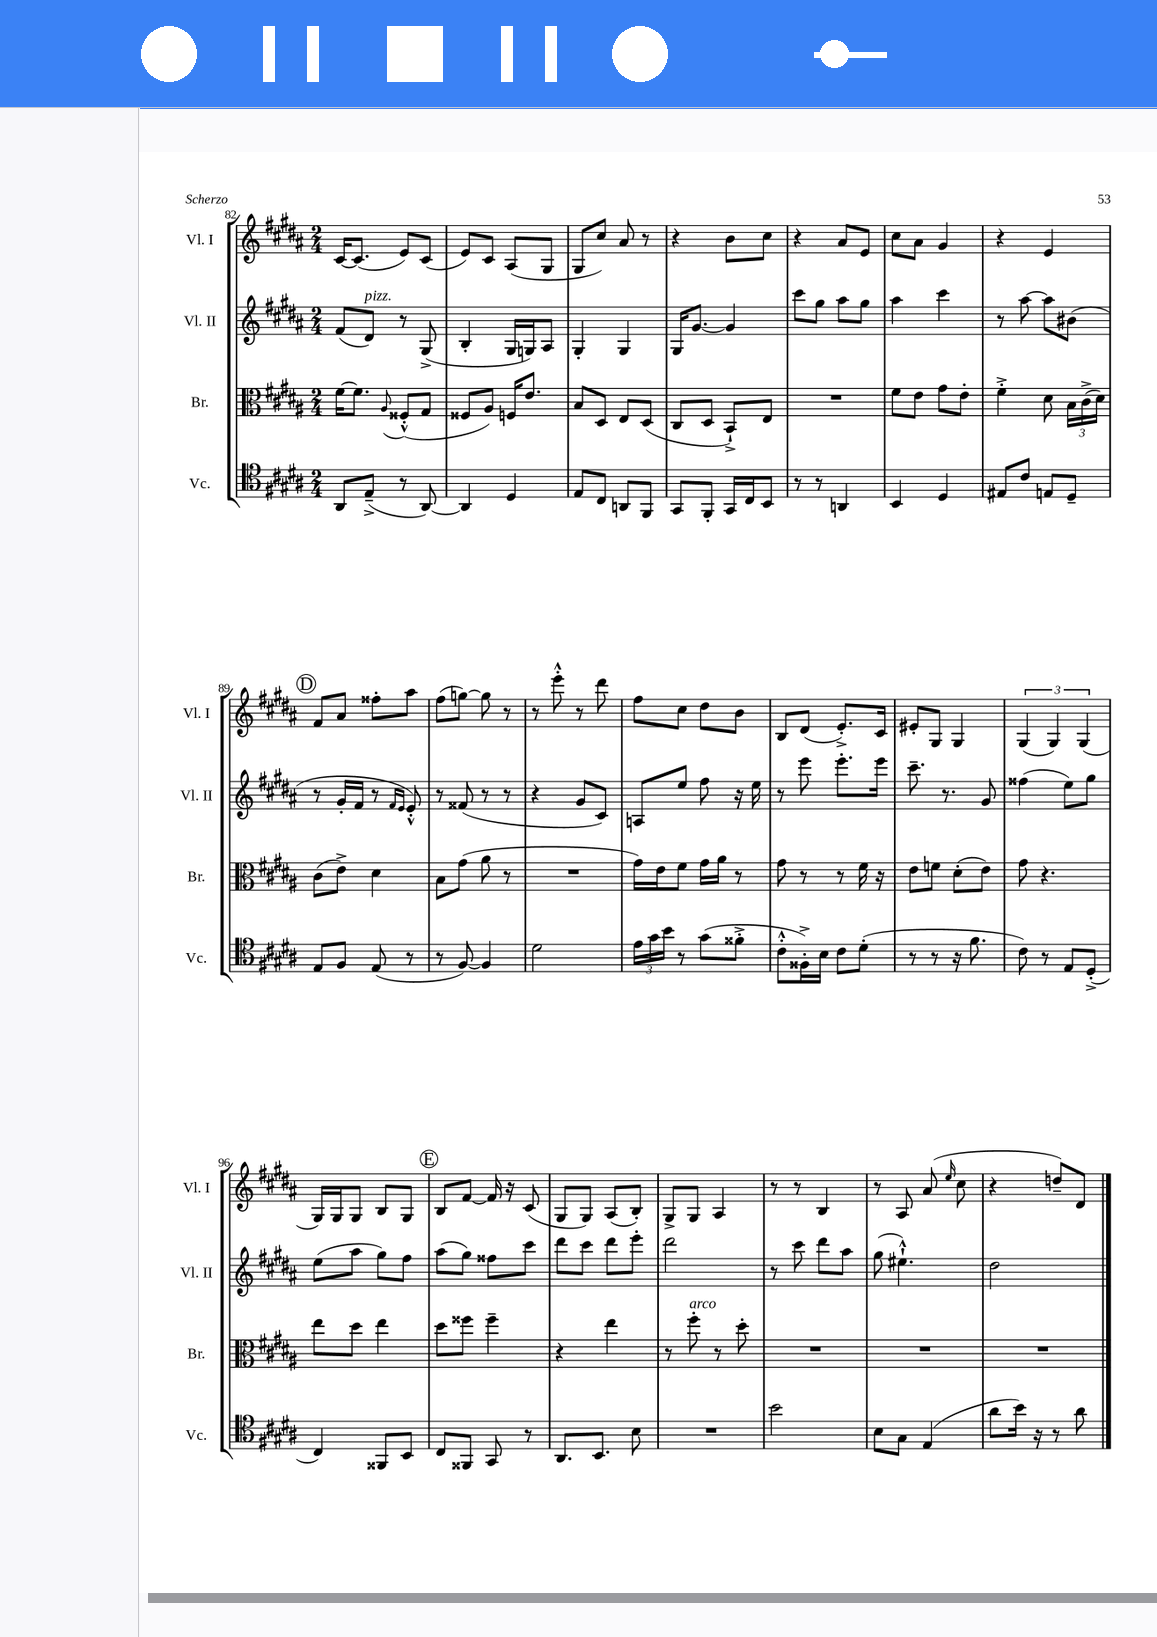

**kern	**kern	**kern	**kern
*staff4	*staff3	*staff2	*staff1
*clefC4	*clefC3	*clefG2	*clefG2
*k[f#c#g#d#a#]	*k[f#c#g#d#a#]	*k[f#c#g#d#a#]	*k[f#c#g#d#a#]
*M2/4	*M2/4	*M2/4	*M2/4
8AA#/L	[16f#\LK	(8f#/L	[16c#/LK
.	8.f#\]J	.	(8.c#/]J
(8E~^/J	.	8d#/J)	.
.	8qqA#/	.	.
8r	(8F##'^^/L	8r	8e/L)
[8AA#/)	8G#/J	(8G#^/	(8c#/J
=	=	=	=
4AA#/]	8F##/L	4B'/	8e/L)
.	8A#/J)	.	8c#/J
4D#/	16F/LK	16G#/LL	(8A#/L
.	8.e/J	16G/J)	.
.	.	8A#/J	8G#/J
=	=	=	=
8E/L	8B/L	4G#'/	8G#/L
8C#/J	8D#/J	.	8cc#/J)
8AA/L	8E/L	4G#/	8a#/
8FF#/J	(8D#/J	.	8r
=	=	=	=
8GG#/L	8C#/L	16G#/LK	4r
.	.	[8.g#/J	.
8FF#'/J	8D#/J	.	.
16GG#/LL	8BB`^/L)	4g#/]	8b\L
16C#/J	.	.	.
8BB/J	8E/J	.	8cc#\J
=	=	=	=
8r	2r	8ccc#\L	4r
8r	.	8gg#\J	.
4AA/	.	8aa#\L	8a#/L
.	.	8gg#\J	8e/J
=	=	=	=
4BB/	8f#\L	4aa#\	8cc#\L
.	8e\J	.	8a#\J
4D#/	8g#\L	4ccc#\	4g#/
.	8e'\J	.	.
=	=	=	=
8E#/L	4f#'^\	8r	4r
8c#/J	.	[8aa#\	.
8E/L	8d#\	8aa#\]L	4e/
8D#~/J	24B\LL	(8b#\J	.
.	(24c#^\	.	.
.	24d#\JJ)	.	.
=	=	=	=
8E/L	(8c#\L	8r	8f#/L
8F#/J	8e^\J)	16g#'/LL	8a#/J
.	.	16f#/JJ	.
(8E/	4d#\	8r	8ff##'\L
.	.	16qqf#/LL	.
.	.	16qqe/JJ	.
8r	.	8e'^^/)	8aa#\J
=	=	=	=
8r	8B\L	8r	(8ff#\L
[8F#/)	(8g#\J	(8f##/	[8gg\J)
4F#/]	8a#\	8r	8gg\]
.	8r	8r	8r
=	=	=	=
2d#\	2r	4r	8r
.	.	.	8eee'^^\
.	.	8g#/L	8r
.	.	8c#/J)	8ddd#\
=	=	=	=
24e\LL	16g#\LL)	8A/L	8ff#\L
24g#\	.	.	.
.	16e\J	.	.
24b\JJ	.	.	.
8r	8f#\J	8ee/J	8cc#\J
(8g#\L	16g#\LL	8ff#\	8dd#\L
.	16a#\JJ	.	.
8f##'^\J	8r	16r	8b\J
.	.	16ee\	.
=	=	=	=
8c#'^^\L	8g#\	8r	8B/L
16F##'^\L)	8r	8eee\	(8d#/J
16B\JJ	.	.	.
8c#\L	8r	8.eee'\L	8.e'^/L)
(8d#'\J	16f#\	.	.
.	16r	16eee\Jk	16c#/Jk
=	=	=	=
8r	8e\L	8.ccc#~\	8e#'/L
8r	8f\J	.	8G#/J
.	.	8.r	.
16r	(8d#'\L	.	4G#/
8.f#\	.	.	.
.	8e\J)	8g#/	.
=	=	=	=
8c#\)	8g#\	(4ff##\	(6G#/
8r	4.r	.	.
.	.	.	6G#/)
8E/L	.	8ee\L)	.
.	.	.	(6G#/
(8D#'^/J	.	8gg#\J	.
=	=	=	=
4C#/)	8ee\L	(8ee\L	16G#/LL)
.	.	.	16G#/J
.	8dd#\J	8aa#\J	8G#/J
8FF##/L	4ee\	8gg#\L)	8B/L
8BB/J	.	8ff#\J	8G#/J
=	=	=	=
8C#/L	8dd#\L	(8aa#\L	8B/L
8FF##/J	8ff##\J	8gg#\J)	[8f#/J
8GG#/	4ff##~\	8ff##\L	16f#/]
.	.	.	16r
8r	.	8ccc#\J	(8c#/
=	=	=	=
8.AA#/L	4r	8ddd#\L	8G#/L
.	.	8ccc#\J	8G#/J)
8.BB/J	.	.	.
.	4ee\	8ddd#\L	(8A#/L
8B\	.	8eee'\J	8B'/J)
=	=	=	=
2r	8r	2ddd#\	8G#^/L
.	8ff#'\	.	8G#/J
.	8r	.	4A#/
.	8dd#'\	.	.
=	=	=	=
2b\	2r	8r	8r
.	.	8ccc#\	8r
.	.	8ddd#\L	4B/
.	.	8aa#\J	.
=	=	=	=
8B\L	2r	(8gg#\	8r
8G#\J	.	4.ee#`^^\)	8A#/
(4E/	.	.	(8a#/
.	.	.	16qqee/
.	.	.	8cc#\
=	=	=	=
8a#\L	2r	2dd#\	4r
16b\Jk)	.	.	.
16r	.	.	.
8r	.	.	8dd~/L)
8a#\	.	.	8d#/J
==	==	==	==
*-	*-	*-	*-
